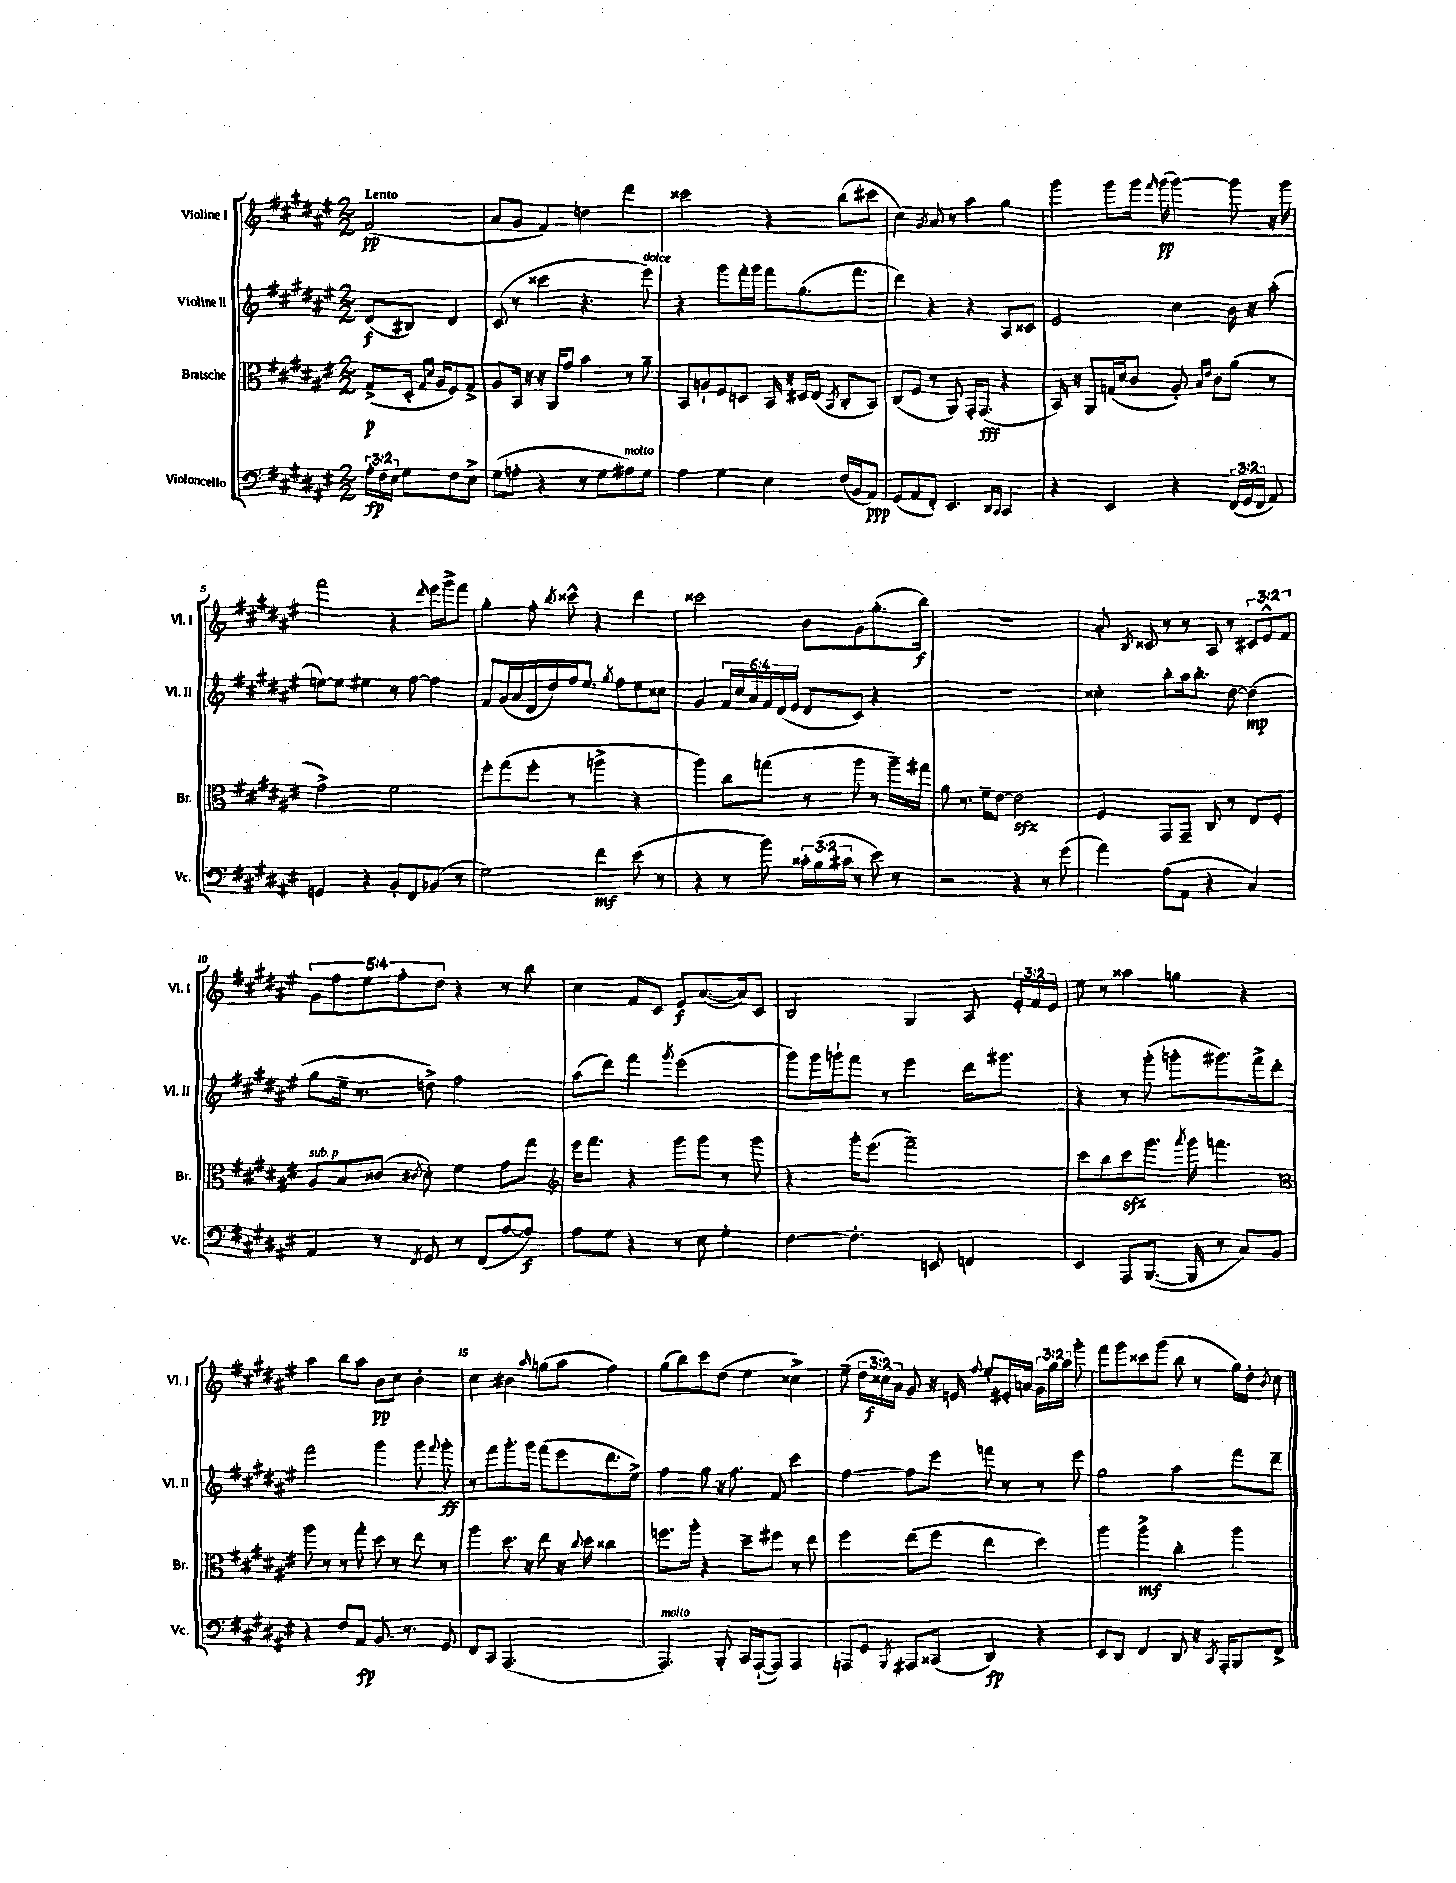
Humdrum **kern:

**kern	**kern	**kern	**kern
*staff4	*staff3	*staff2	*staff1
*clefF4	*clefC3	*clefG2	*clefG2
*k[f#c#g#d#a#e#]	*k[f#c#g#d#a#e#]	*k[f#c#g#d#a#e#]	*k[f#c#g#d#a#e#]
*M2/2	*M2/2	*M2/2	*M2/2
24A#'	(8G#^	(8d#	(2f#
24F#	.	.	.
24E#	.	.	.
8G#	16D#'	8B#)	.
.	16qqG#	.	.
.	16qqd#	.	.
.	16A#	.	.
8F#	8F#)	4d#	.
8E#^	8G#^	.	.
=	=	=	=
(8G#	8A#	(8c#	8a#
8A'	16BB	8r	8g#
.	16r	.	.
4r	16r	4ccc##	4f#)
.	16AA#	.	.
.	8g#	.	.
8r	4b	4.r	4dd
8G#	.	.	.
8A#)	8r	.	4ddd#
8G#	8a#~	8eee#)	.
=	=	=	=
4A#	8BB	4r	2ccc##
.	8A`	.	.
4G#	8F#	8ggg#	.
.	8D	16fff#'	.
.	.	16ggg#	.
4E#	16BB	8fff#	4r
.	16r	.	.
.	16D#	(8.gg#	.
.	(16E#	.	.
.	8qBB	.	.
(16F#	8C#'	.	(8bb
16BB	.	8.fff#	.
8AA#)	8BB)	.	8ccc#
=	=	=	=
(8GG#	(8C#	4ddd#)	4cc#)
8AA#	8F#	.	.
.	.	.	8qg#
8FF#')	8r	4r	8a#
4.EE#	8AA#)	.	8r
.	16GG#'	4r	4aa#
.	(8.GG#	.	.
16qqDD#	.	.	.
16qqCC#	.	.	.
4CC#	4r	8A#	4gg#
.	.	8c##	.
=	=	=	=
4r	16BB)	2e#	4ggg#
.	16r	.	.
.	8AA#	.	.
4EE#	(16G	.	8ggg#
.	16d#	.	.
.	8c#	.	16ggg#
.	.	.	16qqfff#
.	.	.	(16ggg#
4r	8A#')	4cc#	[4ggg#)
.	16qqB	.	.
.	16qqe#	.	.
.	8c#	.	.
(24FF#	(8a#	16b	8ggg#]
24GG#	.	.	.
.	.	16r	.
24FF#	.	.	.
8AA#)	8r	(8aa#'	16r
.	.	.	16ggg#
=	=	=	=
4GG	2g#^)	[8ee)	2fff#
.	.	8ee]	.
4r	.	4ee#	.
8BB'	2f#	8r	4r
8FF#	.	[8ff#	.
.	.	.	16qqddd#
(8BB-	.	4ff#]	16eee#
.	.	.	16ggg#^
8r	.	.	8fff#
=	=	=	=
2G#)	8ff#'	8f#	4gg#'
.	(8gg#	(16g#	.
.	.	16a#	.
.	8ff#'	16d#	8ff#'
.	.	16dd#)	.
.	.	.	8qbb
.	8r	16ff#	8ccc##^^
.	.	8.ee#	.
4f#	4aa^	.	4r
.	.	8qgg#	.
.	.	8ff#	.
(8e#	4r	8ee#	4ddd#
8r	.	8cc##	.
=	=	=	=
4r	4aa#)	4g#	2ccc##
8r	8cc#	24f#	.
.	.	24cc#	.
.	.	24a#	.
8b)	(8gg	24f#	.
.	.	(24d#	.
.	.	24e#	.
24c##'	8r	8d#	8b
(24B	.	.	.
24c#	.	.	.
8r	8aa#	8c#)	8g#
8e#)	8r	4r	(8.gg#'
8r	16aa#~)	.	.
.	16gg#	.	16bb)
=	=	=	=
2r	8a#	1r	1r
.	8.r	.	.
.	16f#~	.	.
.	[8e#	.	.
4r	2e#]	.	.
8r	.	.	.
(8g#	.	.	.
=	=	=	=
4a#)	4F#	4cc##'	8a#'
.	.	.	8qB
.	.	.	8c##
(8A#	8GG#	8bb'	8r
8AA#	8GG#~	16aa#	8r
.	.	8.bb'	.
4r	8C#	.	8A#
.	8r	[8dd#	8r
4C#)	8E#	(4dd#]	12c#
.	.	.	12e#^^
.	8F#'	.	.
.	.	.	12f#
=	=	=	=
4AA#	8A#	8gg#	10g#
.	.	.	10ff#
.	8B	16ee#~	.
.	.	8.r	.
.	.	.	10ee#
8r	(8c##	.	.
.	.	.	10ff#'
8qFF#	8qc#	.	.
8GG#	8d#')	8dd^)	.
.	.	.	10dd#
8r	4f#	2ff#	4r
(8FF#	.	.	.
[8A#	8g#	.	8r
8A#])	8gg#	.	8bb
=	=	=	=
*	*clefG2	*	*
8A#	16eee#	(8aa#	4cc#
.	8.fff#	.	.
8G#	.	8ddd#)	.
4r	4r	4fff#	8f#
.	.	.	8c#
.	.	8qggg#	.
8r	8ggg#	(2eee#	8e#
8E#	8ggg#	.	([8.a#
4G#'	8r	.	.
.	.	.	16a#])
.	8ggg#	.	8c#
=	=	=	=
[4F#	4r	8ggg#)	2B
.	.	16ggg#	.
.	.	16ggg`	.
4.F#']	16ggg#'	8fff#	.
.	(8.eee#	.	.
.	.	8r	.
.	2fff#~)	4eee#	4G#
8EE	.	.	.
4FF	.	16ddd#	8A#
.	.	8.ggg#	.
.	.	.	24e#'
.	.	.	24f#
.	.	.	24e#
=	=	=	=
4EE#	8ccc#	4r	8ee#
.	8bb	.	8r
8AAA#	8ccc#	8r	4aa##
([8.BBB	8.ggg#	(8ggg#'	.
.	.	8ggg'	4gg
.	8qaaa#	.	.
16BBB]	16ggg#	.	.
8r	4.fff	8.ggg#)	.
8C#)	.	.	4r
.	.	16fff#^	.
8BB	.	8ddd#'	.
=	=	=	=
*	*clefC3	*	*
4r	8aa#	2fff#	4aa#
.	8r	.	.
8F#	8r	.	8bb
8AA#	8gg#'	.	8aa#
8.BB	8dd#	4ggg#	8b
.	8r	.	8cc#
8.r	.	.	.
.	8ee#	8ggg#	4b'
.	.	8qqfff#	.
8GG#	8r	8ggg#'	.
=	=	=	=
8FF#	4aa#	8r	4cc#
8CC#	.	8fff#	.
(2.AAA#	8.dd#	8.ggg#'	4b#
.	16r	16ggg#	.
.	.	.	16qqaa#
.	8ee#	(8fff#	(8gg
.	16r	8eee#	8aa#
.	8qqcc#	.	.
.	16dd#	.	.
.	4cc##	8.ddd#	4ff#)
.	.	16ee#^)	.
=	=	=	=
4.AAA#)	8.ff	4ff#	(8gg#
.	.	.	8bb)
.	16aa#'	.	.
.	4r	8gg#	8ccc#
8BBB'	.	16r	(8dd#
.	.	8.ff#	.
16CC#	8dd#~	.	4ee#
([16AAA#`	.	.	.
8AAA#])	8ff#	8f#	.
4AAA#	8r	4ccc#	4cc##^)
.	8ee#	.	.
=	=	=	=
8AAA	4ff#	[4ff#	(8ee#~
8GG#	.	.	24dd#
.	.	.	24cc##)
.	.	.	24a#
8qBBB	.	.	.
8AAA#	(8ee#	8ff#]	8g#
(8CC##	8ff#	8eee#	16r
.	.	.	16e
.	.	.	8qqff#
4DD#)	4ee#	8fff	8ee#'
.	.	8r	16e#'
.	.	.	16a
4r	4dd#)	8r	24g#
.	.	.	24gg#
.	.	.	24aa#
.	.	8eee#	8ggg#'
=	=	=	=
8EE#	4aa#	2gg#	8fff#
8DD#	.	.	8ggg#
4FF#	4aa#^	.	8ccc##
.	.	.	(8ggg#
8DD#	4cc#'	4aa#	8bb
16r	.	.	8r
8qCC#	.	.	.
16AAA#'	.	.	.
8BBB	4aa#	8fff#	16gg#)
.	.	.	16dd#'
.	.	.	8qb
8FF#^	.	8ddd#~	8cc#
==	==	==	==
*-	*-	*-	*-
